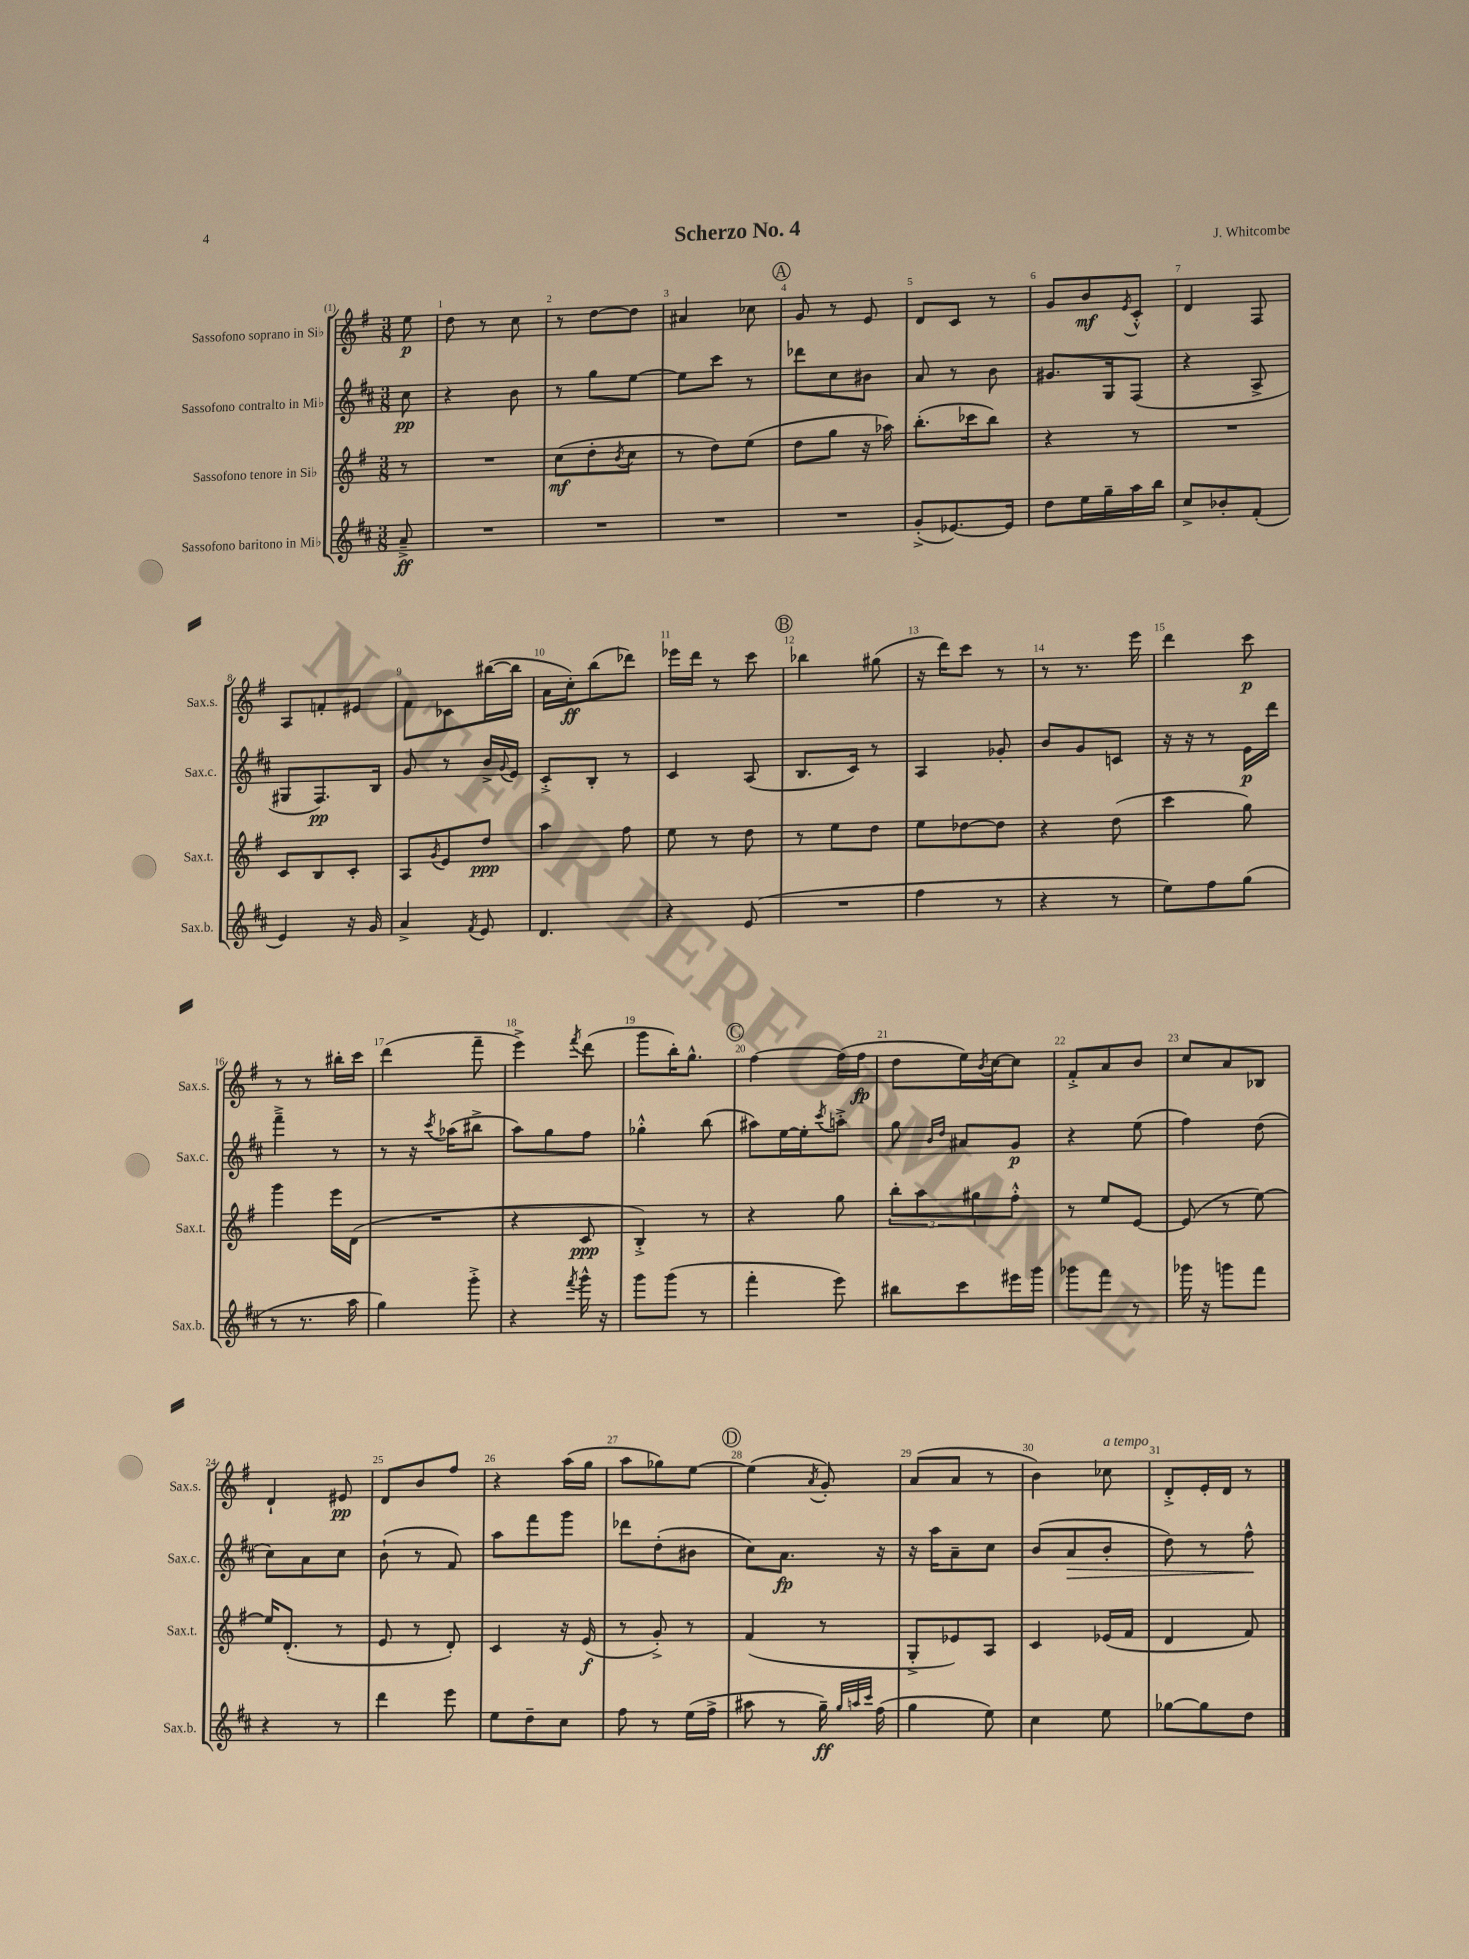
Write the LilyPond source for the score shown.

\header { title = "Scherzo No. 4" composer = "J. Whitcombe" }
<<
\new StaffGroup <<
\new Staff = "s0" \with { instrumentName = "Sassofono soprano in Sib" shortInstrumentName = "Sax.s." } {
    \clef treble \key g \major \numericTimeSignature \time 3/8 \partial 8
    e''8\p |
    d''8 r8 c''8 |
    r8 d''8~ d''8 |
    ais'4 ces''8 |
    \mark \markup { \circle "A" } g'8 r8 e'8 |
    d'8 c'8 r8 |
    g'8 b'8\mf \acciaccatura { e'8 } c'8-.-^ |
    d'4 fis8 |
    a8 f'8-. eis'8 |
    fis'8 ces'8 bis''16~( bis''16 |
    a'16 c''16-.\ff) b''8( des'''8) |
    ees'''16 d'''16 r8 c'''8 |
    \mark \markup { \circle "B" } bes''4 gis''8( |
    r16 d'''16) c'''8 r8 |
    r8 r8. e'''16 |
    d'''4 c'''8\p |
    r8 r8 bis''16-. c'''16 |
    d'''4( fis'''8-- |
    e'''4->) \acciaccatura { fis'''8 } d'''8( |
    g'''8 b''16-.) g''8.-^ |
    \mark \markup { \circle "C" } fis''4~ fis''16( fis''16\fp |
    d''8 e''16) \acciaccatura { b'8 } c''16~ c''8 |
    fis'8-.-> a'8 b'8 |
    c''8 a'8 bes8 |
    d'4-! eis'8\pp |
    d'8 b'8 fis''8 |
    r4 a''16( g''16 |
    a''8 ges''8) e''8~ |
    \mark \markup { \circle "D" } e''4( \acciaccatura { a'8 } g'8-.) |
    a'8( a'8 r8 |
    b'4) ces''8^\markup { \italic "a tempo" } |
    d'8-.-> e'16-. d'16 r8 \bar "|." |
}
\new Staff = "s1" \with { instrumentName = "Sassofono contralto in Mib" shortInstrumentName = "Sax.c." } {
    \clef treble \key d \major \numericTimeSignature \time 3/8 \partial 8
    cis''8\pp |
    r4 b'8 |
    r8 g''8 e''8~ |
    e''8 cis'''8 r8 |
    \mark \markup { \circle "A" } des'''8 cis''8 bis'8 |
    a'8 r8 b'8 |
    gis'8. g16 fis8( |
    r4 a8-> |
    gis8 fis8.\pp) b16 |
    g'8 r8 b'16-> \appoggiatura { g'8 } e'16 |
    cis'8-.-> b8-. r8 |
    cis'4 a8( |
    \mark \markup { \circle "B" } b8. cis'16) r8 |
    a4 ges'8-. |
    b'8 g'8 c'8 |
    r16 r16 r8 e'16\p d'''16 |
    fis'''4---> r8 |
    r8 r16 \acciaccatura { cis'''8 } aes''16( bis''8-> |
    a''8) g''8 fis''8 |
    ges''4-.-^ b''8( |
    \mark \markup { \circle "C" } ais''8) e''16~ e''16-. \acciaccatura { cis'''8 } a''8-.-> |
    g''8 \grace { b'16 d''16 } ais'8 g'8\p |
    r4 e''8( |
    fis''4) d''8( |
    cis''8) a'8 cis''8 |
    b'8-!( r8 fis'8) |
    a''8 fis'''8 g'''8 |
    des'''8 d''8-.( bis'8 |
    \mark \markup { \circle "D" } cis''8) a'8.\fp r16 |
    r16 a''16 a'8-- cis''8 |
    b'8( a'8\> b'8-. |
    d''8) r8 fis''8-^\! \bar "|." |
}
\new Staff = "s2" \with { instrumentName = "Sassofono tenore in Sib" shortInstrumentName = "Sax.t." } {
    \clef treble \key g \major \numericTimeSignature \time 3/8 \partial 8
    r8 |
    R4. |
    c''8\mf( d''8-. \acciaccatura { b'8 } c''8 |
    r8 d''8) e''8( |
    \mark \markup { \circle "A" } d''8 g''8 r16 aes''16) |
    b''8.-.( ces'''16 b''8) |
    r4 r8 |
    R4. |
    c'8 b8 c'8-. |
    a8 \acciaccatura { g'8 } e'8 d''8\ppp |
    a''4 fis''8 |
    e''8 r8 d''8 |
    \mark \markup { \circle "B" } r8 e''8 d''8 |
    e''8 des''8~ des''8 |
    r4 d''8( |
    c'''4 g''8) |
    g'''4 e'''16 d'16( |
    R4. |
    r4 c'8\ppp |
    b4-.->) r8 |
    \mark \markup { \circle "C" } r4 g''8 |
    \tuplet 3/2 { b''8-. a''8 gis''8 } fis''8-.-^ |
    r8 e''8 e'8~ |
    e'8( r8 e''8~) |
    e''16 d'8.-.( r8 |
    e'8 r8 d'8-.) |
    c'4 r16 e'16\f( |
    r8 g'8-.->) r8 |
    \mark \markup { \circle "D" } fis'4( r8 |
    g8-.-> ees'8) a8 |
    c'4 ees'16( fis'16 |
    d'4 fis'8) \bar "|." |
}
\new Staff = "s3" \with { instrumentName = "Sassofono baritono in Mib" shortInstrumentName = "Sax.b." } {
    \clef treble \key d \major \numericTimeSignature \time 3/8 \partial 8
    a'8--->\ff |
    R4. |
    R4. |
    R4. |
    \mark \markup { \circle "A" } R4. |
    g'8-.->( ees'8.~) ees'16 |
    d''8 e''16 g''16-- a''16 b''16 |
    cis''8-> bes'8-. fis'8-.( |
    e'4) r16 g'16 |
    a'4-> \acciaccatura { fis'8 } e'8 |
    d'4. |
    r4 e'8( |
    \mark \markup { \circle "B" } R4. |
    fis''4 r8 |
    r4 r8 |
    e''8) fis''8 g''8( |
    r8 r8. a''16 |
    g''4) g'''8-.-> |
    r4 \acciaccatura { fis'''8 } g'''16-^ r16 |
    g'''8 g'''8( r8 |
    \mark \markup { \circle "C" } fis'''4-. e'''8) |
    bis''8 cis'''8 eis'''16 g'''16 |
    ges'''8 fis'''8 r8 |
    ges'''16 r16 g'''8 fis'''8 |
    r4 r8 |
    d'''4 e'''8 |
    e''8 d''8-- cis''8 |
    fis''8 r8 e''16( fis''16-> |
    \mark \markup { \circle "D" } ais''8 r8 g''16--\ff) \grace { g''32 a''32 cis'''32 } fis''16( |
    g''4 e''8) |
    cis''4 e''8 |
    ges''8~ ges''8 d''8 \bar "|." |
}
>>
>>
\layout { \context { \Score \override BarNumber.break-visibility = ##(#f #t #t) barNumberVisibility = #all-bar-numbers-visible } }
